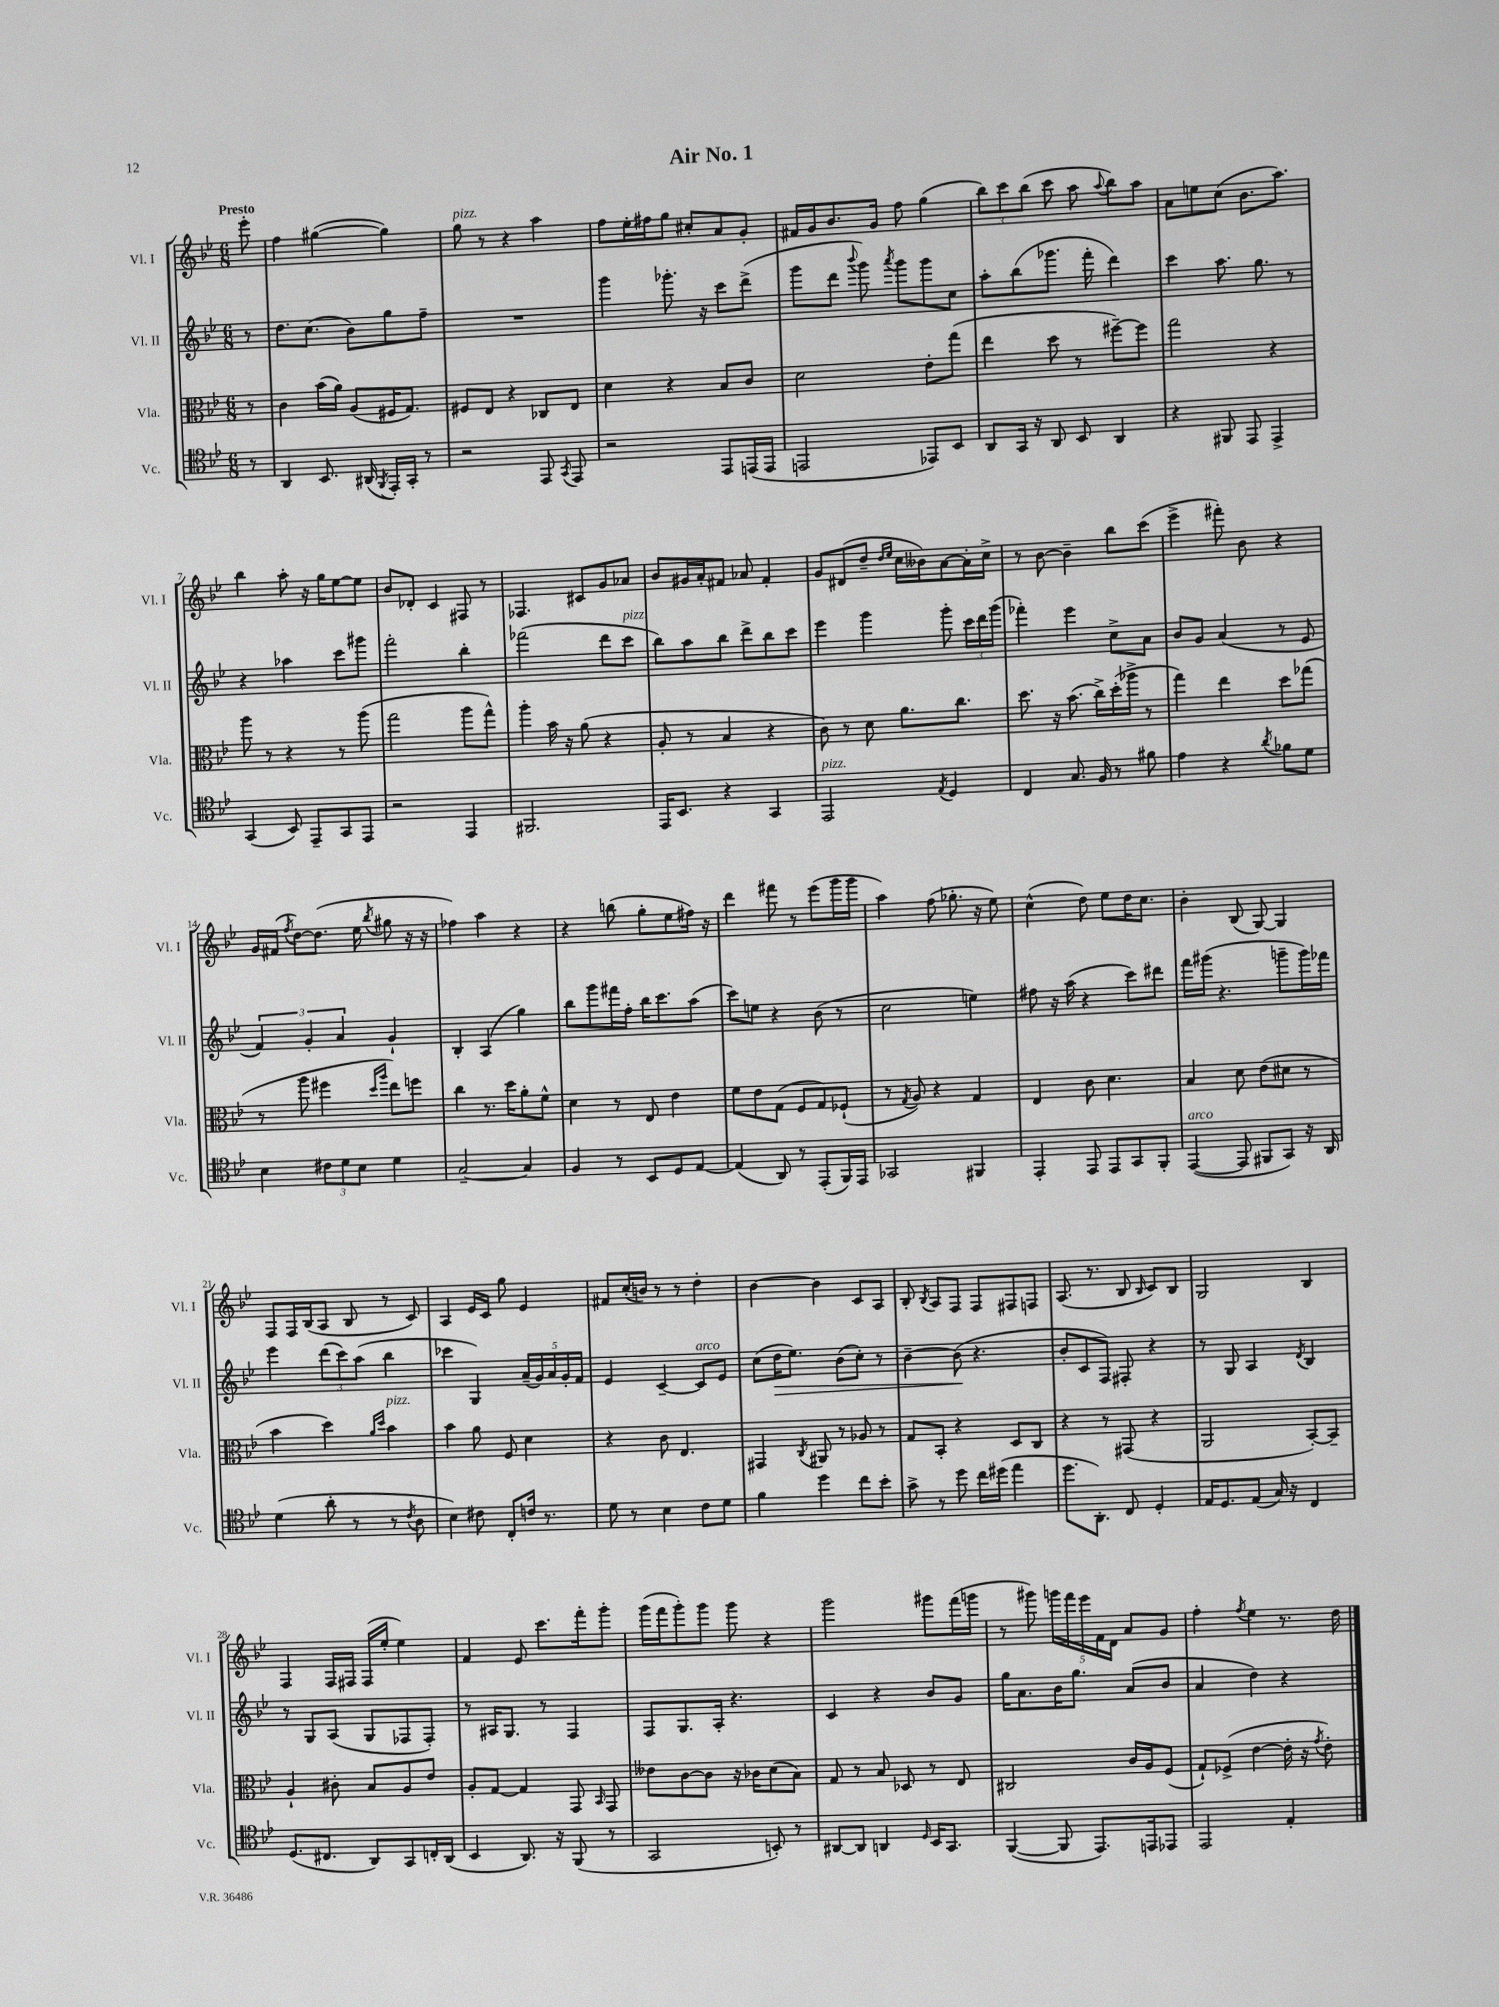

**kern	**kern	**kern	**kern
*staff4	*staff3	*staff2	*staff1
*clefC4	*clefC3	*clefG2	*clefG2
*k[b-e-]	*k[b-e-]	*k[b-e-]	*k[b-e-]
*M6/8	*M6/8	*M6/8	*M6/8
8r	8r	8r	8eee-'\
=	=	=	=
4AA/	4c\	8.dd\L	4ff\
.	.	(8.cc\J	.
8.BB-/	(16b-\LL	.	([4gg#\
.	16a\JJ)	.	.
.	(8A/L	8b-\L)	.
(16AA#/	.	.	.
8qFF/	.	.	.
16EE-'/LL)	16F#/K	8gg\	4gg#\])
16GG'/JJ	8.G/J)	.	.
8r	.	8ff~\J	.
=	=	=	=
2r	8F#/L	2.r	8gg\
.	8E-/J	.	8r
.	4r	.	4r
8EE-/	8C-/L	.	4aa\
8qGG/	.	.	.
8EE-/	8E-/J	.	.
=	=	=	=
2r	4d\	4ggg\	8ff\L
.	.	.	16ee-'\L
.	.	.	16ff#\J
.	4r	8.ggg-'\	8gg\J
.	.	.	8cc#'/L
.	.	16r	.
8EE-/L	8B-/L	8ccc\L	8a/
(16EE/L	8c/J	(8ddd^\J	8g'/J
16EE/JJ	.	.	.
=	=	=	=
2EE/	2d\	8ggg\L	16f#/LL
.	.	.	16g/J
.	.	8ddd\J	8.b-/
.	.	8qqbbb-/	.
.	.	8ggg\)	.
.	.	.	16g/Jk
.	.	8qaaa/	.
.	.	8ggg\L	8ff\
8EE-/L)	8e-'\L	8ggg\	(4gg\
8BB-/J	(8gg\J	8cc\J	.
=	=	=	=
8AA/L	4ee-\	8aa'\L	12bb-\L)
.	.	.	12ccc\
16GG/Jk	.	(8bb-\	.
.	.	.	(12bb-\J
16r	.	.	.
8AA/	8dd\	8.ggg-\J	8ccc\
8BB-/	8r	.	8aa\
.	.	16fff'\	.
.	.	.	8qqaa/
4AA/	[8ff#~\L)	4ddd\)	8bb-\L)
.	8ff#\]J	.	8aa\J
=	=	=	=
4r	2gg\	4ccc\	8a\L
.	.	.	8ee\
8FF#/	.	8.aa\	(8cc\J
8EE-/	.	.	8.b-\L
.	.	8.gg\	.
4EE-^/	4r	.	.
.	.	.	8.aa\J)
.	.	8r	.
=	=	=	=
(4GG/	8aa\	4r	4bb-\
.	8r	.	.
8BB-/)	4r	4aa-\	8aa'\
8EE-~/L	.	.	16r
.	.	.	16gg\LK
8GG/	8r	8ccc\L	[8ee-\
8EE-/J	(8aa\	8ggg#\J	8ee-\]J
=	=	=	=
2r	2gg\	2fff'\	8b-/L
.	.	.	8d-'/J
.	.	.	4c/
4EE-/	8aa\L	4bb-'\	8F#/
.	8gg^^\J)	.	8r
=	=	=	=
2.FF#/	4aa'\	(2fff-\	4.F-/
.	16b-\	.	.
.	16r	.	.
.	(8a\	.	8c#/L
.	4r	8ddd\L	8g/
.	.	8ccc\J	8a-/J
=	=	=	=
16EE-/LK	8A'/	8bb-\L)	8b-/L
8.BB-/J	.	.	.
.	8r	8aa\	16g#/L
.	.	.	16a'/J
4r	4B-/	8bb-\J	8f#/J
.	.	8ddd^\L	8a-/
4GG/	4r	8bb-\	4f#'/
.	.	8ccc\J	.
=	=	=	=
2EE-/	8c\)	4eee-\	8g/L
.	8r	.	(8d#/
.	8d\	4ggg\	8dd~/J
.	.	.	16qqdd/LL
.	.	.	16qqee-/JJ
.	8.a\L	.	16cc\LL
.	.	.	16b--\J)
8qE-/	.	.	.
4D/	.	8ggg'\	[8a\
.	8.cc\J	.	.
.	.	24ccc\LL	16a'\]L
.	.	24ddd\	.
.	.	.	16cc^\JJ
.	.	(24ggg\JJ	.
=	=	=	=
4C/	8.dd\	4fff-'\)	8r
.	.	.	[8b-\
.	16r	.	.
8.G/	(8.b-\	4eee-\	4b-~\]
16F/	16cc^\LL)	.	.
8r	(16dd'\	8cc^\L	8bb-\L
.	16aa-^\JJ	.	.
8f#\	8r	8a\J	(8ccc\J
=	=	=	=
4e-\	4gg\)	8b-/L	4eee-^\
.	.	8g/J	.
4r	4ee-\	(4a/	8fff#'\)
.	.	.	8b-\
8qa/	.	.	.
8f-\L	8dd\L	8r	4r
8d\J	(8gg-\J	8e-/	.
=	=	=	=
4B-\	8r	6f/)	16g/LL
.	.	.	(16f#/JJ
.	.	.	8qff/
.	8aa\	.	[8dd\L)
.	.	6g'/	.
12c#\L	4ff#\	.	(8.dd\]J
12d\	.	6a/	.
12B-\J	.	.	.
.	.	.	16ee-\
.	16qqdd/LL	.	.
.	16qqaa/JJ	.	8qbb-/
4d\	8ee-\L)	4g`/	8gg#\
.	8ff\J	.	16r
.	.	.	16r
=	=	=	=
[2G~/	4cc\	4B-'/	4ff-\)
.	8.r	(4A/	4aa\
.	16dd\LK	.	.
4G/]	8a'\	4gg\)	4r
.	8f^^\J	.	.
=	=	=	=
4F/	4d\	8bb-\L	4r
.	.	8ggg\	.
8r	8r	16fff#\L	(8bb\
.	.	16ff'\JJ	.
8BB-/L	8E-/	16bb-\LK	8gg'\L
.	.	8.ccc\	.
8D/	4e-\	.	8ee-\
[8E-/J	.	(8aa\J	16ff#\Jk)
.	.	.	16r
=	=	=	=
(4E-/]	8f\L	8ccc\L)	4ddd\
.	8e-\	8ee\J	.
8AA/)	(8G\J	4r	8fff#\
8r	8F/L	.	8r
(8EE-'/L	8G/)	(8b-\	(8eee-\L
16FF/L)	(8F-`/J	8r	16ggg\L
16EE-/JJ	.	.	16ggg\JJ
=	=	=	=
2GG-/	8r	2cc\	4aa\)
.	8qG/	.	.
.	8A/)	.	.
.	4r	.	(8ff\
.	.	.	8.gg-'\
4FF#/	4G/	4ee\)	.
.	.	.	16r
.	.	.	8ee-\)
=	=	=	=
4EE-'/	4E-/	8ff#\	(4cc^^\
.	.	16r	.
.	.	(16aa\	.
8EE-/	8c\	4r	8dd\)
8EE-/L	4.d\	.	8ee-\L
8GG/	.	8ccc\L)	16dd\K
.	.	.	8.cc\J
8FF'/J	.	8ddd#\J	.
=	=	=	=
([4EE-/	4B-/	16fff\LL	4b-'\
.	.	(16ggg#\JJ	.
.	.	4.r	.
8EE-/]	8d\	.	(8B-/
8FF#/L	(8e-\L	.	[8G/)
8GG/J)	8d#\J	8ggg~\L	4G/]
16r	8r	16ggg\L)	.
16AA/	.	16fff-\JJ	.
=	=	=	=
(4d\	4b-\	4eee-\	8F/L
.	.	.	16F/L
.	.	.	(16B-/J
8a'\	4dd\)	(12ddd\L	8A/J
.	.	12ccc\)	.
8r	.	.	8B-/
.	.	(12aa\J	.
.	16qqa/LL	.	.
.	16qqdd/JJ	.	.
8r	4b-\	4bb-\	8r
8qc/	.	.	.
8A\	.	.	8c/)
=	=	=	=
4B-\)	4b-\	4ccc-\	4A/
8c#\	8a\	4G/)	16e-/LL
.	.	.	16c/JJ
8C'/L	8F/	.	8gg\
16c/Jk	4d\	(20a~/LL	4e-/
.	.	20g/)	.
8.r	.	.	.
.	.	20a/	.
.	.	20g'/	.
.	.	20f/JJ	.
=	=	=	=
8d\	4r	4e-/	8f#/L
8r	.	.	(16cc'/L
.	.	.	16b/JJ)
4B-\	8c\	[4c~/	8r
.	4.E-/	.	8r
8c\L	.	8c/]L	4dd'\
8d\J	.	8e-/J	.
=	=	=	=
4f\	4GG#/	(8cc\L	[4b-\
.	.	16dd\K	.
.	.	8.ee-\J)	.
.	8qC/	.	.
4dd\	8AA#/	.	4b-\]
.	8r	(8b-\L	.
8cc\L	8A-/	8cc'\J)	8c/L
8b-'\J	8r	8r	8A/J
=	=	=	=
8g^\	8G/L	[4b-~\	8B-'/
.	.	.	8qB-/
8r	8BB-'/J	.	8A/L
8dd\	4r	(8b-\]	8F/J
16cc\LL	.	4.r	8F/L
(16dd#\JJ	.	.	.
4ee-\	8D/L	.	8F#/
.	8C/J	.	8F/J
=	=	=	=
8.dd\L	4r	8b-'/L	(8.A/
.	.	8c/	.
8.AA'\J)	.	.	8.r
.	8r	8F/J)	.
8C/	(8GG#/	8F#'/	8B-/
.	.	.	16qqB-/
4D'/	4r	4r	8c/L)
.	.	.	8B-/J
=	=	=	=
16E-/LK	2AA/	8r	2G/
8.D/	.	.	.
.	.	8G/	.
(8E-/J	.	4A/	.
16G/)	.	.	.
16r	.	.	.
.	.	8qd/	.
4C/	[8BB-'/L)	4B-/	4B-/
.	8BB-~/]J	.	.
=	=	=	=
(8.D/L	4A`/	8r	4F/
.	.	8G/L	.
8.C#/J	.	.	.
.	8c#'\	(8A/J	16F/LL
.	.	.	16F#/JJ
8AA/L)	8B-/L	8G/L	(16F#/LL
.	.	.	16ee-'/JJ
8GG/	8A/	8F-/	4ee-\)
16C'/L	8e-/J	8F-'/J)	.
(16AA/JJ	.	.	.
=	=	=	=
4BB-/	8A'/L	8r	4f/
.	[8G/J	16A#/LK	.
.	.	8.G/J	.
8.AA/)	4G/]	.	8e-/
.	.	8r	8.ccc\L
16r	.	.	.
(8FF/	8GG/	4F/	.
.	.	.	16fff'\k
.	16qqBB-/	.	.
8r	8GG/	.	8ggg'\J
=	=	=	=
2GG/	8e--\L	8F/L	(16ggg\LL
.	.	.	16fff\J
.	[8c\	8.G/	8ggg'\)
.	8c\]J	.	8ggg\J
.	.	16A'/Jk	.
.	16r	4.r	8ggg\
.	16c-\LK	.	.
8BB'/)	(8d\	.	4r
8r	8B-\J)	.	.
=	=	=	=
[8AA#/L	8G/	4c/	2ggg\
8AA#/]J	8r	.	.
4AA/	8B-/	4r	.
.	8D-/	.	.
16qqD/	.	.	.
16BB-/LK	8r	8b-/L	8ggg#\L
8.GG/J	.	.	.
.	8E-/	8g/J	(16fff\L
.	.	.	16ggg\JJ
=	=	=	=
([4FF/	2C#/	16gg\LK	8r
.	.	8.a\	.
.	.	.	8ggg#\)
8FF/]	.	16b-\K	20ggg\LL
.	.	.	20fff\
.	.	8.gg\J	.
.	.	.	20eee-\
8.EE-/L)	.	.	.
.	.	.	20f\
.	.	.	20d\JJ
.	16c/LL	(8a/L	8a/L
16EE/k	16A/J	.	.
8EE-/J	(8F/J	8b-/J	8g/J
=	=	=	=
2EE-/	8G`/L)	4a/	4ff'\
.	(8F-^/J	.	.
.	.	.	8qff/
.	[4e-\	4dd\)	4ee-\
4E-'/	16e-'\]	4r	8.r
.	16r	.	.
.	8qg/	.	.
.	8e-'\)	.	.
.	.	.	16dd\
==	==	==	==
*-	*-	*-	*-
